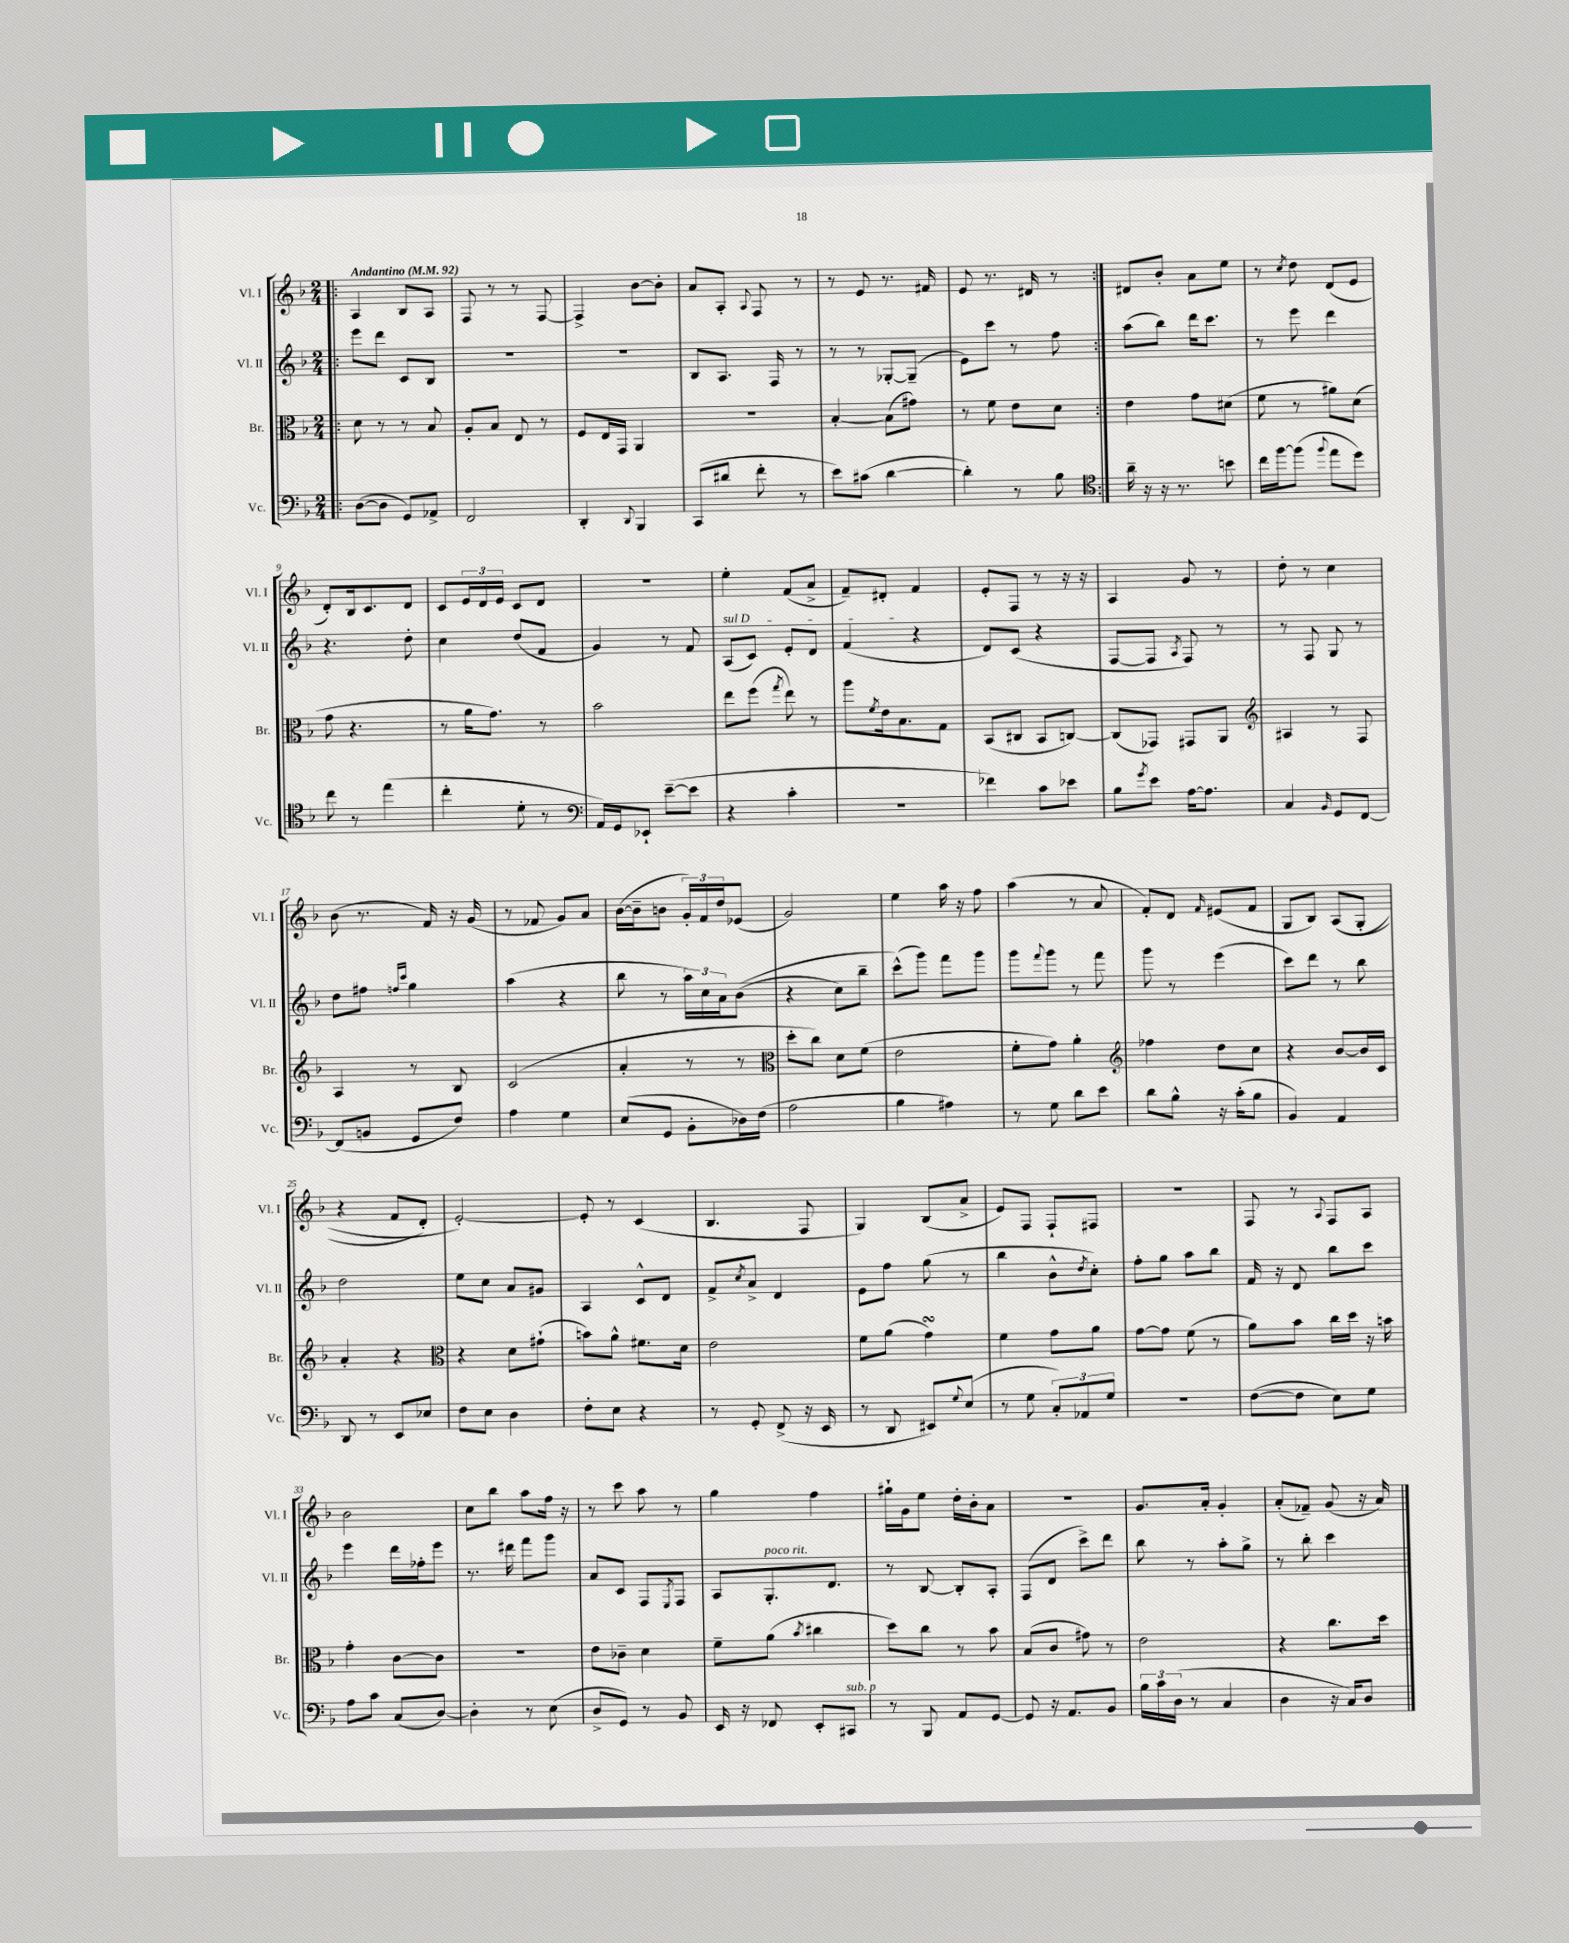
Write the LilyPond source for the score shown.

<<
\new StaffGroup <<
\new Staff = "s0" \with { instrumentName = "Vl. I" shortInstrumentName = "Vl. I" } {
    \clef treble \key f \major \numericTimeSignature \time 2/4 \tempo "Andantino" 4 = 92
    \repeat volta 2 { \bar ".|:" a4 bes8 a8 |
    f8 r8 r8 f8~ |
    f4-> bes'8~ bes'8-. |
    a'8 a8-. \appoggiatura { a8 } f8 r8 |
    r8 e'8 r8. fis'16 |
    e'8 r8. dis'16 r8 | }
    dis'8 bes'8-. a'8 e''8 |
    r8 \acciaccatura { c''8 } d''8 d'8( e'8 |
    d'8-.) bes16 c'8. d'8 |
    c'8 \tuplet 3/2 { e'16 d'16 e'16 } c'8 d'8 |
    r2 |
    e''4-. f'8( a'8-> |
    f'8--) dis'8-. f'4 |
    e'8-. f8 r8 r16 r16 |
    a4 g'8 r8 |
    d''8-. r8 c''4 |
    bes'8( r8. f'16) r16 g'16( |
    r8 fes'8 g'8) a'8 |
    bes'16~( bes'16-- b'8 \tuplet 3/2 { g'16-.) f'16 d''16 } ees'8( |
    g'2) |
    e''4 a''16 r16 f''8 |
    a''4( r8 a'8 |
    f'8-.) d'8 \grace { f'16 } eis'8( f'8 |
    g8 bes8) a8(\( g8-. |
    r4 f'8 d'8-.) |
    e'2~-.\) |
    e'8-. r8 c'4( |
    bes4. f8 |
    g4) bes8( a'8-> |
    e'8) f8 f8-! fis8 |
    R2 |
    f8 r8 \appoggiatura { a8 } f8 a8 |
    bes'2 |
    c''8 bes''8 a''8 f''16 r16 |
    r8 c'''8 a''8 r8 |
    g''4 f''4 |
    gis''16-! g'16 e''8 d''16-. bes'16-. a'8 |
    R2 |
    g'8. a'16-. g'4-. |
    a'8-.( fes'8--) g'8( r16 a'16) \bar "|." |
}
\new Staff = "s1" \with { instrumentName = "Vl. II" shortInstrumentName = "Vl. II" } {
    \clef treble \key f \major \numericTimeSignature \time 2/4
    \repeat volta 2 { \bar ".|:" e'''8 d'''8 c'8 bes8 |
    R2 |
    R2 |
    bes8 a8. f16 r8 |
    r8 r8 ges8~-. ges8--( |
    e'8) c'''8 r8 f''8 | }
    a''8( bes''8) d'''16 c'''8. |
    r8 e'''8 d'''4 |
    r4. d''8-. |
    c''4 d''8( f'8 |
    g'4) r8 f'8 |
    \once \override TextSpanner.bound-details.left.text = \markup { \italic "sul D" } a8\startTextSpan( c'8) e'8-. d'8 |
    f'4\stopTextSpan( r4 |
    d'8) c'8( r4 |
    f8~ f8 \acciaccatura { a8 } f8) r8 |
    r8 f8 g8 r8 |
    d''8 fis''8 \grace { f''16 c'''16 } g''4 |
    a''4( r4 |
    bes''8 r8 \tuplet 3/2 { a''16) c''16 a'16 } bes'8(\( |
    r4 c''8) bes''8-- |
    c'''8-^(\) g'''8) f'''8 g'''8 |
    g'''8 \appoggiatura { f'''8 } g'''8 r8 f'''8 |
    g'''8 r8 e'''4( |
    c'''8) d'''8 r8 bes''8 |
    d''2 |
    e''8 c''8 a'8 gis'8 |
    a4 c'8-^ d'8 |
    f'8-> \acciaccatura { c''8 } a'8-> d'4 |
    e'8 f''8 g''8( r8 |
    bes''4 bes'8-^ \acciaccatura { d''8 } c''8-.) |
    f''8-. g''8 a''8 bes''8 |
    f'16 r16 d'8 bes''8 c'''8 |
    e'''4 d'''16 fes''16-. e'''8 |
    r8. dis'''16 f'''8 g'''8 |
    a'8 c'8 f8 \acciaccatura { e8 } f8 |
    a8 g8.-.^\markup { \italic "poco rit." } d'8. |
    r8 bes8~ bes8-. a8-. |
    f8( d'8 c'''8->) d'''8 |
    bes''8 r8 a''8-. g''8-> |
    r8 bes''8-. c'''4 \bar "|." |
}
\new Staff = "s2" \with { instrumentName = "Br." shortInstrumentName = "Br." } {
    \clef alto \key f \major \numericTimeSignature \time 2/4
    \repeat volta 2 { \bar ".|:" d'8 r8 r8 bes8 |
    a8-. bes8 e8 r8 |
    f8 e16 g,16 a,4 |
    R2 |
    bes4~-. bes8( gis'8) |
    r8 f'8 e'8 d'8 | }
    e'4 g'8 dis'8( |
    f'8 r8 ais'8) d'8( |
    g'8 r4. |
    r8 a'16 g'8.) r8 |
    bes'2 |
    e''8 f''8( \acciaccatura { g''8 } e''8) r8 |
    a''8 \acciaccatura { f'8 } e'16 bes8. g8 |
    bes,8( cis8 bes,8 c8~) |
    c8( ges,8) gis,8 a,8 |
    \clef treble ais4 r8 f8 |
    a4 r8 bes8 |
    c'2( |
    a'4-. r8 r8 |
    \clef alto d''8-. c''8) d'8 f'8( |
    e'2 |
    f'8-. g'8) a'4-. |
    \clef treble fes''4 d''8 c''8 |
    r4 bes'8~ bes'16 c'16 |
    a'4-. r4 |
    \clef alto r4 d'8 gis'8-!( |
    b'8) a'8-^ fis'8. d'16 |
    e'2 |
    f'8 a'8( g'4\turn) |
    f'4 g'8 a'8 |
    g'8~ g'8 f'8( r8 |
    a'8) bes'8 c''16 d''16 r16 b'16 |
    g'4-. c'8~ c'8 |
    R2 |
    e'8 ces'8-- d'4 |
    f'8-- a'8( \acciaccatura { bes'8 } cis''4 |
    d''8) c''8 r8 bes'8 |
    bes8( c'8 gis'8) r8 |
    e'2 |
    r4 c''8. d''16 \bar "|." |
}
\new Staff = "s3" \with { instrumentName = "Vc." shortInstrumentName = "Vc." } {
    \clef bass \key f \major \numericTimeSignature \time 2/4
    \repeat volta 2 { \bar ".|:" d8~( d8 g,8) aes,8-> |
    f,2 |
    d,4-. \appoggiatura { d,8 } bes,,4 |
    c,8( dis'8 f'8-. r8 |
    e'8) cis'8( d'4~ |
    d'4-.) r8 bes8 | }
    \clef tenor a'16-- r16 r16 r8. b'8 |
    c''16 f''16~ f''8( \appoggiatura { f''8 } e''8 d''8) |
    c''8 r8 e''4( |
    c''4-. d'8-. r8 |
    \clef bass a,16) g,16 ees,8-! e'8~--( e'8 |
    r4 c'4-. |
    R2 |
    fes'4) c'8 ees'8 |
    bes8 \acciaccatura { g'8 } e'8 a16~ a8. |
    c4 \grace { bes,16 } g,8 f,8~ |
    f,8( b,8 g,8 f8) |
    a4 g4 |
    e8( g,8 bes,8-. des16) f16( |
    a2 |
    bes4 ais4) |
    r8 g8 d'8 e'8 |
    d'8 bes8-^ r16 c'16-.( bes8 |
    bes,4) a,4 |
    d,8 r8 e,8 ees8 |
    f8 e8 d4 |
    f8-. e8 r4 |
    r8 g,8-. f,8->( r16 e,16 |
    r8 d,8 eis,8) \appoggiatura { g8 } e8( |
    r8 g8 \tuplet 3/2 { c8-.) aes,8 g8 } |
    r2 |
    f8~( f8 e8) g8 |
    a8 c'8 c8( d8~) |
    d4-. r8 e8( |
    d8-> g,8) r8 bes,8 |
    e,16 r16 fes,8 e,8-. cis,8^\markup { \italic "sub. p" } |
    r8 bes,,8 a,8 g,8~ |
    g,8 r16 a,8. bes,8 |
    \tuplet 3/2 { bes16 c'16 d16( } r8 c4 |
    d4 r16 c16) d8 \bar "|." |
}
>>
>>
